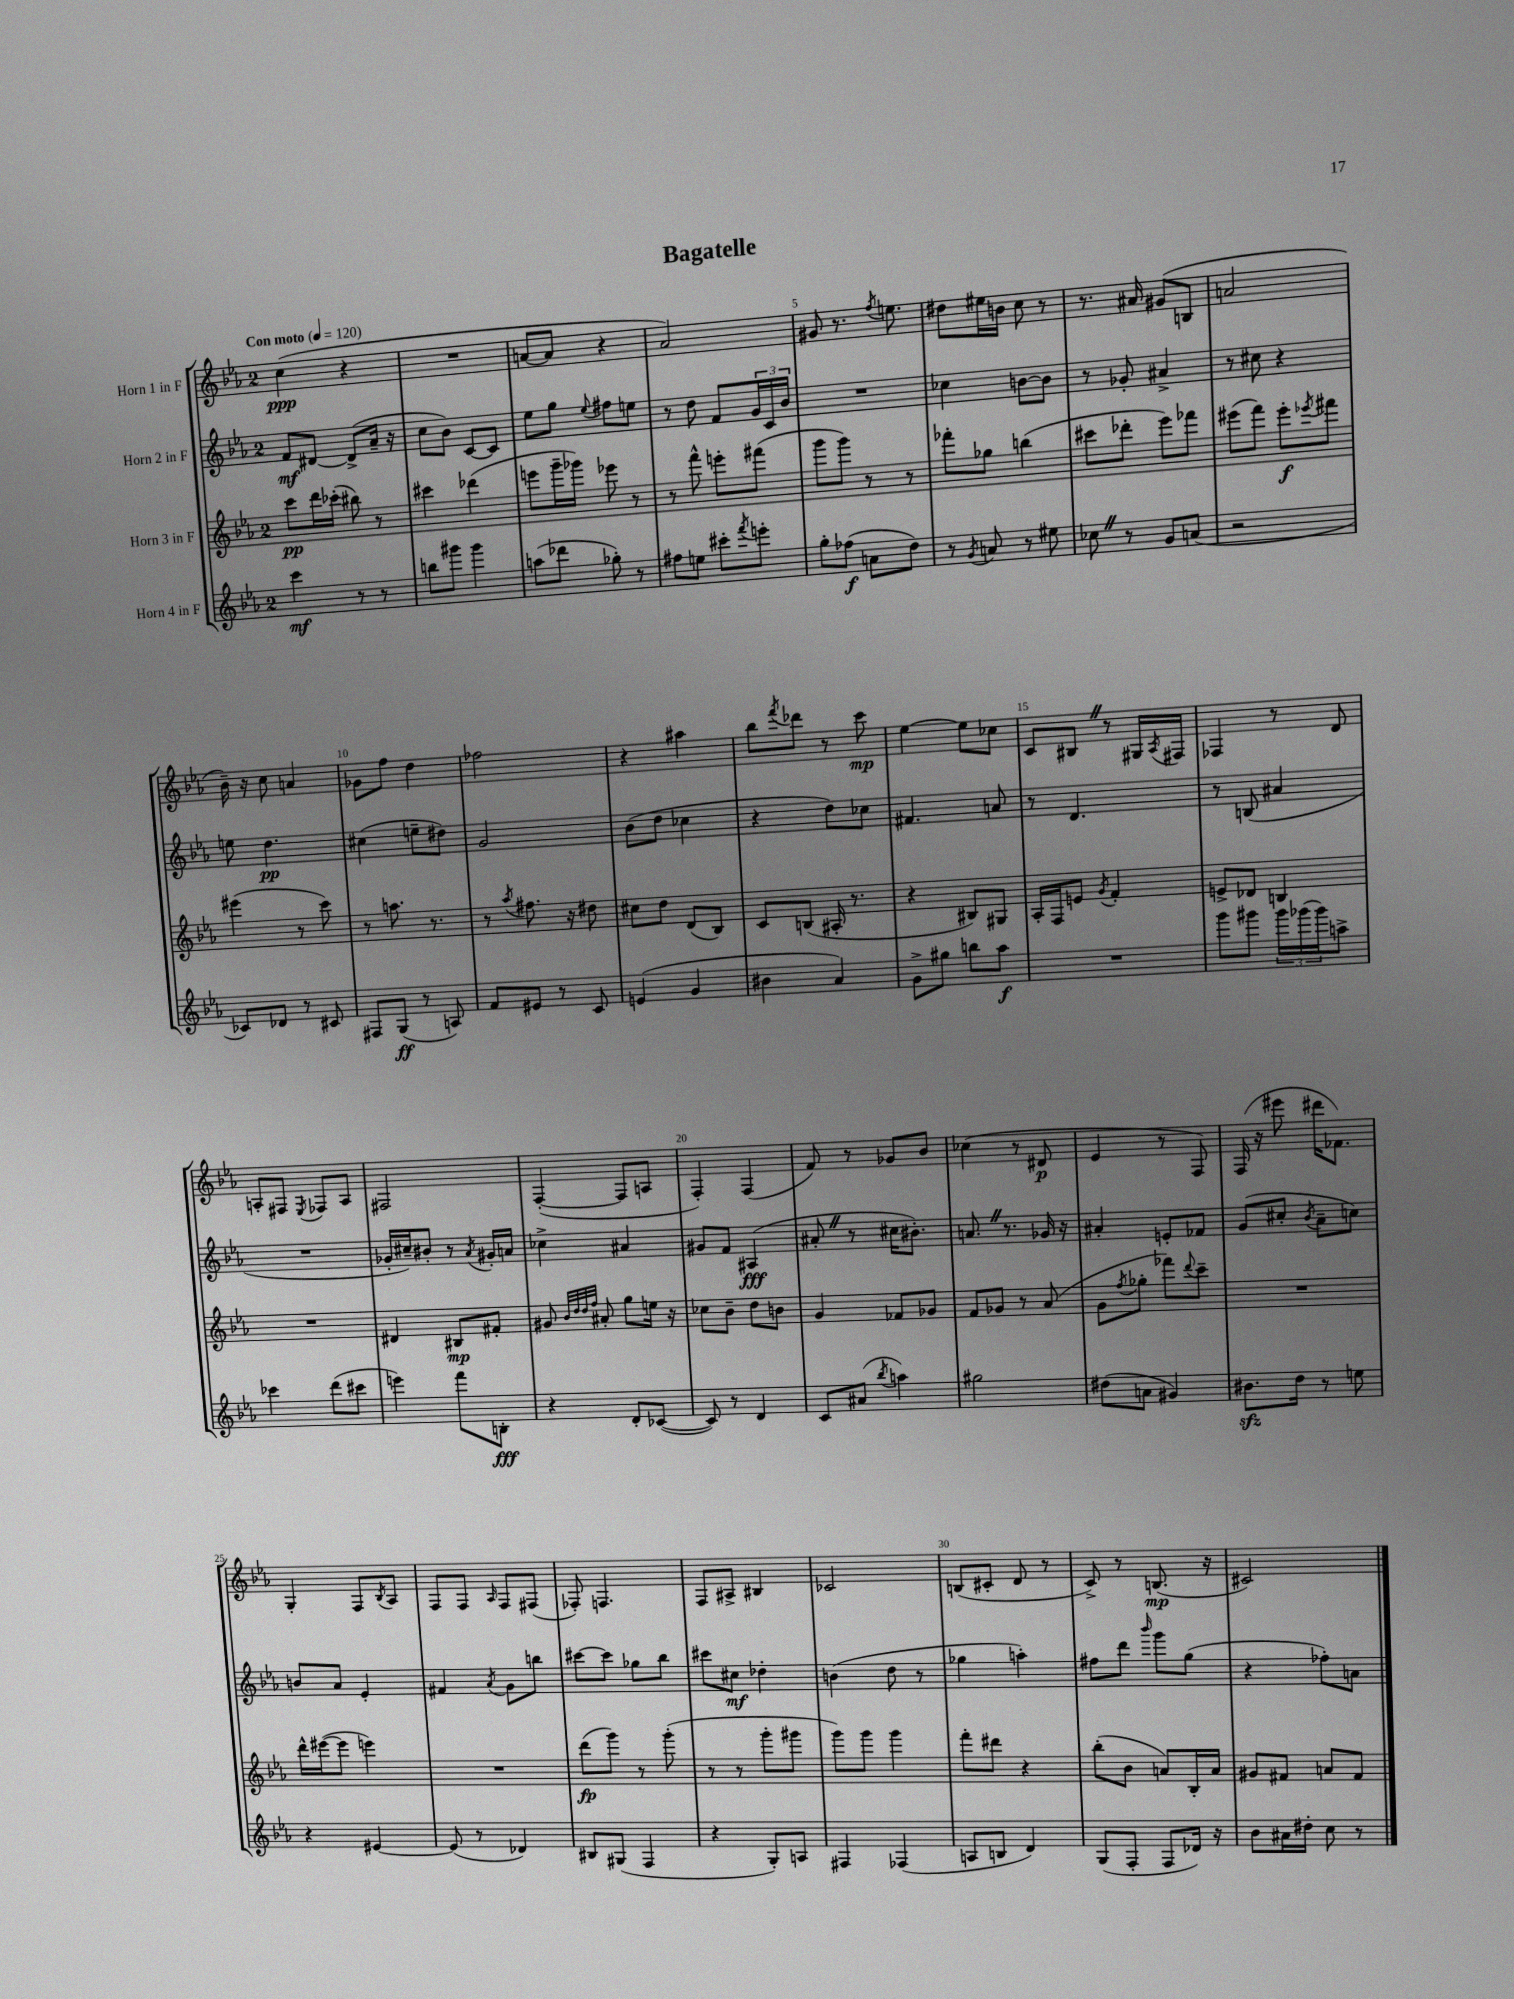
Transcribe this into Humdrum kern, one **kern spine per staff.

**kern	**dynam	**kern	**dynam	**kern	**dynam	**kern	**dynam
*part4	*part4	*part3	*part3	*part2	*part2	*part1	*part1
*staff4	*staff4	*staff3	*staff3	*staff2	*staff2	*staff1	*staff1
*I"Horn 4 in F	*	*I"Horn 3 in F	*	*I"Horn 2 in F	*	*I"Horn 1 in F	*
*clefG2	*	*clefG2	*	*clefG2	*	*clefG2	*
*k[b-e-a-]	*	*k[b-e-a-]	*	*k[b-e-a-]	*	*k[b-e-a-]	*
*M2/4	*	*M2/4	*	*M2/4	*	*M2/4	*
*MM120	*	*MM120	*	*MM120	*	*MM120	*
=1	=1	=1	=1	=1	=1	=1	=1
!	!	!	!	!	!	!LO:TX:a:B:t=Con moto	!
4ccc\	mf	8ccc\L	pp	8f/L	mf	(4cc\	ppp
.	.	16ddd\L	.	[8d#X/J	.	.	.
.	.	(16ccc-X'\JJ	.	.	.	.	.
8r	.	8bb#X\)	.	(8d#^/L]	.	4r	.
8r	.	8r	.	16a-~/Jk	.	.	.
.	.	.	.	16r	.	.	.
=2	=2	=2	=2	=2	=2	=2	=2
8bbn\L	.	4ccc#X\	.	8cc\L	.	2r	.
8ggg#X\J	.	.	.	8b-\J)	.	.	.
4ggg#\	.	(4ddd-X\	.	[8c/L	.	.	.
.	.	.	.	8c/J]	.	.	.
=3	=3	=3	=3	=3	=3	=3	=3
(8aan\L	.	8eeen\L	.	8ee-\L	.	[8an/L	.
8ddd-X\J	.	16ggg~\L	.	8gg\J	.	8a/J]	.
.	.	16ggg-X\JJ)	.	.	.	.	.
.	.	.	.	8qqee-/	.	.	.
8gg-X'\)	.	8eee-X\	.	8ff#X\L	.	4r	.
8r	.	8r	.	8een\J	.	.	.
=4	=4	=4	=4	=4	=4	=4	=4
8ff#X\L	.	8r	.	8r	.	2a-/)	.
8een\J	.	8fff^^\	.	8dd\	.	.	.
8ccc#X'\L	.	8eeen'\L	.	8f/L	.	.	.
8qfff/	.	.	.	.	.	.	.
8eeen'\J	.	(8fff#X\J	.	24g/L	.	.	.
.	.	.	.	24c/	.	.	.
.	.	.	.	24b-/JJ	.	.	.
=5	=5	=5	=5	=5	=5	=5	=5
8gg'\L	.	8ggg\L	.	2r	.	8g#X/	.
(8ff-X\J	f	8ggg\J)	.	.	.	8.r	.
8an\L	.	8r	.	.	.	.	.
.	.	.	.	.	.	8qff/	.
.	.	.	.	.	.	8.een\	.
8dd\J)	.	8r	.	.	.	.	.
=6	=6	=6	=6	=6	=6	=6	=6
8r	.	8fff-X'\L	.	4cc-X\	.	8dd#X\L	.
8qg/	.	.	.	.	.	.	.
8an/	.	8gg-X\J	.	.	.	16ee#X\L	.
.	.	.	.	.	.	16bn\JJ	.
8r	.	(4bbn\	.	[8bn\L	.	8cc\	.
8ee#X\	.	.	.	8b\J]	.	8r	.
=7	=7	=7	=7	=7	=7	=7	=7
8cc-XZ\	.	8ccc#X\L	.	8r	.	8.r	.
8r	.	8ddd-X'\J	.	8g-X'/	.	.	.
.	.	.	.	.	.	16a#X/	.
8g/L	.	8eee-\L)	.	4a#X^/	.	(8g#X/L	.
(8an/J	.	8fff-X\J	.	.	.	8Bn/J	.
=8	=8	=8	=8	=8	=8	=8	=8
2r	.	(8eee#X\L	.	8r	.	2an/	.
.	.	8fff\J)	.	8cc#X\	.	.	.
.	.	8eee#'\L	f	4r	.	.	.
.	.	8qeee-X/	.	.	.	.	.
.	.	8fff#X\J	.	.	.	.	.
!!LO:LB:g=z
=9	=9	=9	=9	=9	=9	=9	=9
8c-X/L)	.	(4eee#X\	.	8een\	.	16b-~\)	.
.	.	.	.	.	.	16r	.
8d-X/J	.	.	.	4.dd\	pp	8cc\	.
8r	.	8r	.	.	.	4an/	.
8c#X/	.	8ccc\)	.	.	.	.	.
=10	=10	=10	=10	=10	=10	=10	=10
8F#X/L	.	8r	.	(4cc#X\	.	8g-X\L	.
(8G/J	ff	8.aan\	.	.	.	8ff\J	.
8r	.	.	.	8een~\L	.	4dd\	.
.	.	8.r	.	.	.	.	.
8An/)	.	.	.	8dd#X\J)	.	.	.
=11	=11	=11	=11	=11	=11	=11	=11
8f/L	.	8r	.	2g/	.	2ff-X\	.
.	.	8qaa-/	.	.	.	.	.
8e#X/J	.	8.ff#X\	.	.	.	.	.
8r	.	.	.	.	.	.	.
.	.	16r	.	.	.	.	.
8c/	.	8dd#X\	.	.	.	.	.
=12	=12	=12	=12	=12	=12	=12	=12
(4en/	.	8cc#X\L	.	(8b-\L	.	4r	.
.	.	8dd\J	.	8dd\J	.	.	.
4g/	.	(8d/L	.	4cc-X\	.	4aa#X\	.
.	.	8B-/J)	.	.	.	.	.
=13	=13	=13	=13	=13	=13	=13	=13
4b#X\	.	8c/L	.	4r	.	8bb-\L	.
.	.	.	.	.	.	8qfff/	.
.	.	(8Bn/J	.	.	.	8ddd-X\J	.
4a-/)	.	16A#X'/	.	8dd\L)	.	8r	.
.	.	8.r	.	.	.	.	.
.	.	.	.	8cc-X\J	.	8ccc\	mp
=14	=14	=14	=14	=14	=14	=14	=14
8g^\L	.	4r	.	4.f#X/	.	[4ee-\	.
8gg#X\J	.	.	.	.	.	.	.
8bbn\L	.	8B#X/L)	.	.	.	8ee-\L]	.
8aa-\J	f	8G#X/J	.	8an/	.	8cc-X\J	.
=15	=15	=15	=15	=15	=15	=15	=15
2r	.	16A-'/LL	.	8r	.	8c/L	.
.	.	16F/J	.	.	.	.	.
.	.	8en/J	.	4.d/	.	8B#XZ/J	.
.	.	8qg/	.	.	.	.	.
.	.	4f'/	.	.	.	8r	.
.	.	.	.	.	.	16G#X/LL	.
.	.	.	.	.	.	8qA-/	.
.	.	.	.	.	.	16F#X/JJ	.
=16	=16	=16	=16	=16	=16	=16	=16
8ggg\L	.	8en^/L	.	8r	.	4F-X/	.
8ggg#X\J	.	8d-X/J	.	(8Bn/	.	.	.
24ggg#\LL	.	4Bn/	.	4a#X/	.	8r	.
(24ggg-X\	.	.	.	.	.	.	.
24ggg-\J)	.	.	.	.	.	.	.
8aan^\J	.	.	.	.	.	8d/	.
!!LO:LB:g=z
=17	=17	=17	=17	=17	=17	=17	=17
4ccc-X\	.	2r	.	2r	.	8An'/L	.
.	.	.	.	.	.	8F#X/J	.
.	.	.	.	.	.	8qE-/	.
(8ddd\L	.	.	.	.	.	8F-X/L	.
8ccc#X\J	.	.	.	.	.	8A/J	.
=18	=18	=18	=18	=18	=18	=18	=18
4eeen\)	.	4d#X/	.	16g-X'/LL	.	2F#X/	.
.	.	.	.	16cc#X~/J)	.	.	.
.	.	.	.	8b#X'/J	.	.	.
8fff\L	.	8B#X/L	mp	8r	.	.	.
.	.	.	.	8qa-/	.	.	.
8Bn'\J	fff	8f#X'/J	.	16g#X'/LL	.	.	.
.	.	.	.	16an/JJ	.	.	.
=19	=19	=19	=19	=19	=19	=19	=19
4r	.	8g#X/	.	4cc-X^\	.	([4F'/	.
.	.	32qqb-/LLL	.	.	.	.	.
.	.	32qqdd/	.	.	.	.	.
.	.	32qqdd/	.	.	.	.	.
.	.	32qqff/JJJ	.	.	.	.	.
.	.	8a#X'/	.	.	.	.	.
8d'/L	.	8gg\L	.	4a#X/	.	8F/L]	.
([8c-X/J	.	16een\Jk	.	.	.	8An/J	.
.	.	16r	.	.	.	.	.
=20	=20	=20	=20	=20	=20	=20	=20
8c-/])	.	8cc-X\L	.	8g#X/L	.	4F'/)	.
8r	.	8b-~\J	.	8f/J	.	.	.
4d/	.	8dd\L	.	(4A#X/	fff	(4F/	.
.	.	8bn\J	.	.	.	.	.
=21	=21	=21	=21	=21	=21	=21	=21
8c/L	.	4g/	.	8a#X'Z/	.	8f/)	.
(8a#X/J	.	.	.	8r	.	8r	.
8qbb-/	.	.	.	.	.	.	.
4aan\)	.	8f-X/L	.	16cc#X\KL	.	8g-X/L	.
.	.	.	.	8.b#X'\J)	.	.	.
.	.	8g-X/J	.	.	.	8b-/J	.
=22	=22	=22	=22	=22	=22	=22	=22
2gg#X\	.	8f/L	.	8.anZ/	.	(4cc-X\	.
.	.	8g-X/J	.	.	.	.	.
.	.	.	.	8.r	.	.	.
.	.	8r	.	.	.	8r	.
.	.	(8a-/	.	16g-X/	.	8d#X/	p
.	.	.	.	16r	.	.	.
=23	=23	=23	=23	=23	=23	=23	=23
(8dd#X\L	.	8g\L	.	4a#X'/	.	4e-/	.
.	.	8qff/	.	.	.	.	.
8an\J	.	8gg-X'\J	.	.	.	.	.
4g#X/)	.	8fff-X\L)	.	8en'/L	.	8r	.
.	.	8qqddd/	.	.	.	.	.
.	.	8ccc~\J	.	8f-X/J	.	8F/)	.
=24	=24	=24	=24	=24	=24	=24	=24
8.b#Xzz\L	.	2r	.	(8g/L	.	(16F/	.
.	.	.	.	.	.	16r	.
.	.	.	.	8cc#X'/J	.	8eee#X\	.
16dd\Jk	.	.	.	.	.	.	.
.	.	.	.	8qb-/	.	.	.
8r	.	.	.	8a-~\L	.	16ddd#X\KL	.
.	.	.	.	.	.	8.f-X\J)	.
8een\	.	.	.	8ccn\J)	.	.	.
!!LO:LB:g=z
=25	=25	=25	=25	=25	=25	=25	=25
4r	.	16ddd^^\LL	.	8bn/L	.	4G'/	.
.	.	([16eee#X\J	.	.	.	.	.
.	.	8eee#\J]	.	8a-/J	.	.	.
[4e#X/	.	4eeen\)	.	4e-'/	.	8F/L	.
.	.	.	.	.	.	8qB-/	.
.	.	.	.	.	.	8A-/J	.
=26	=26	=26	=26	=26	=26	=26	=26
(8e#/]	.	2r	.	4f#X/	.	8F/L	.
8r	.	.	.	.	.	8F/J	.
.	.	.	.	8qa-/	.	16qqA-/	.
4d-X/)	.	.	.	8g\L	.	8F/L	.
.	.	.	.	8bbn\J	.	(8F#X/J	.
=27	=27	=27	=27	=27	=27	=27	=27
8B#X/L	.	(8ddd\L	fp	[8ccc#X\L	.	8F-X'/)	.
(8G#X/J	.	8ggg\J)	.	8ccc#\J]	.	4.Fn/	.
4F/	.	8r	.	8gg-X\L	.	.	.
.	.	(8ggg'\	.	8bb-\J	.	.	.
=28	=28	=28	=28	=28	=28	=28	=28
4r	.	8r	.	8ccc#X\L	.	8F/L	.
.	.	8r	.	8cc#X\J	mf	8A#X^/J	.
8G'/L)	.	8ggg'\L	.	4dd-X'\	.	4B#X/	.
8An/J	.	8ggg#X\J	.	.	.	.	.
=29	=29	=29	=29	=29	=29	=29	=29
4F#X/	.	8ggg\L)	.	(4bn\	.	2c-X/	.
.	.	8ggg\J	.	.	.	.	.
(4F-X/	.	4ggg\	.	8dd\	.	.	.
.	.	.	.	8r	.	.	.
=30	=30	=30	=30	=30	=30	=30	=30
8An/L	.	8fff'\L	.	4gg-X\	.	(8Bn/L	.
8Bn/J	.	8ddd#X\J	.	.	.	8c#X'/J	.
4d/)	.	4r	.	4aan'\)	.	8d/	.
.	.	.	.	.	.	8r	.
=31	=31	=31	=31	=31	=31	=31	=31
(8G/L	.	(8bb-'\L	.	8ff#X\L	.	8c^/)	.
8F'/J	.	8b-\J	.	8ddd\J	.	8r	.
.	.	.	.	16qqbbb-/	.	.	.
8F/L	.	8an/L)	.	8ggg\L	.	(8.Bn/	mp
16d-X/Jk)	.	16B-'/L	.	(8gg\J	.	.	.
16r	.	16a/JJ	.	.	.	16r	.
=32	=32	=32	=32	=32	=32	=32	=32
8b-\L	.	8g#X/L	.	4r	.	2c#X/)	.
16a#X\L	.	8f#X/J	.	.	.	.	.
16dd#X'\JJ	.	.	.	.	.	.	.
8cc\	.	8an/L	.	8ff-X'\L)	.	.	.
8r	.	8f#/J	.	8an\J	.	.	.
==	==	==	==	==	==	==	==
*-	*-	*-	*-	*-	*-	*-	*-
